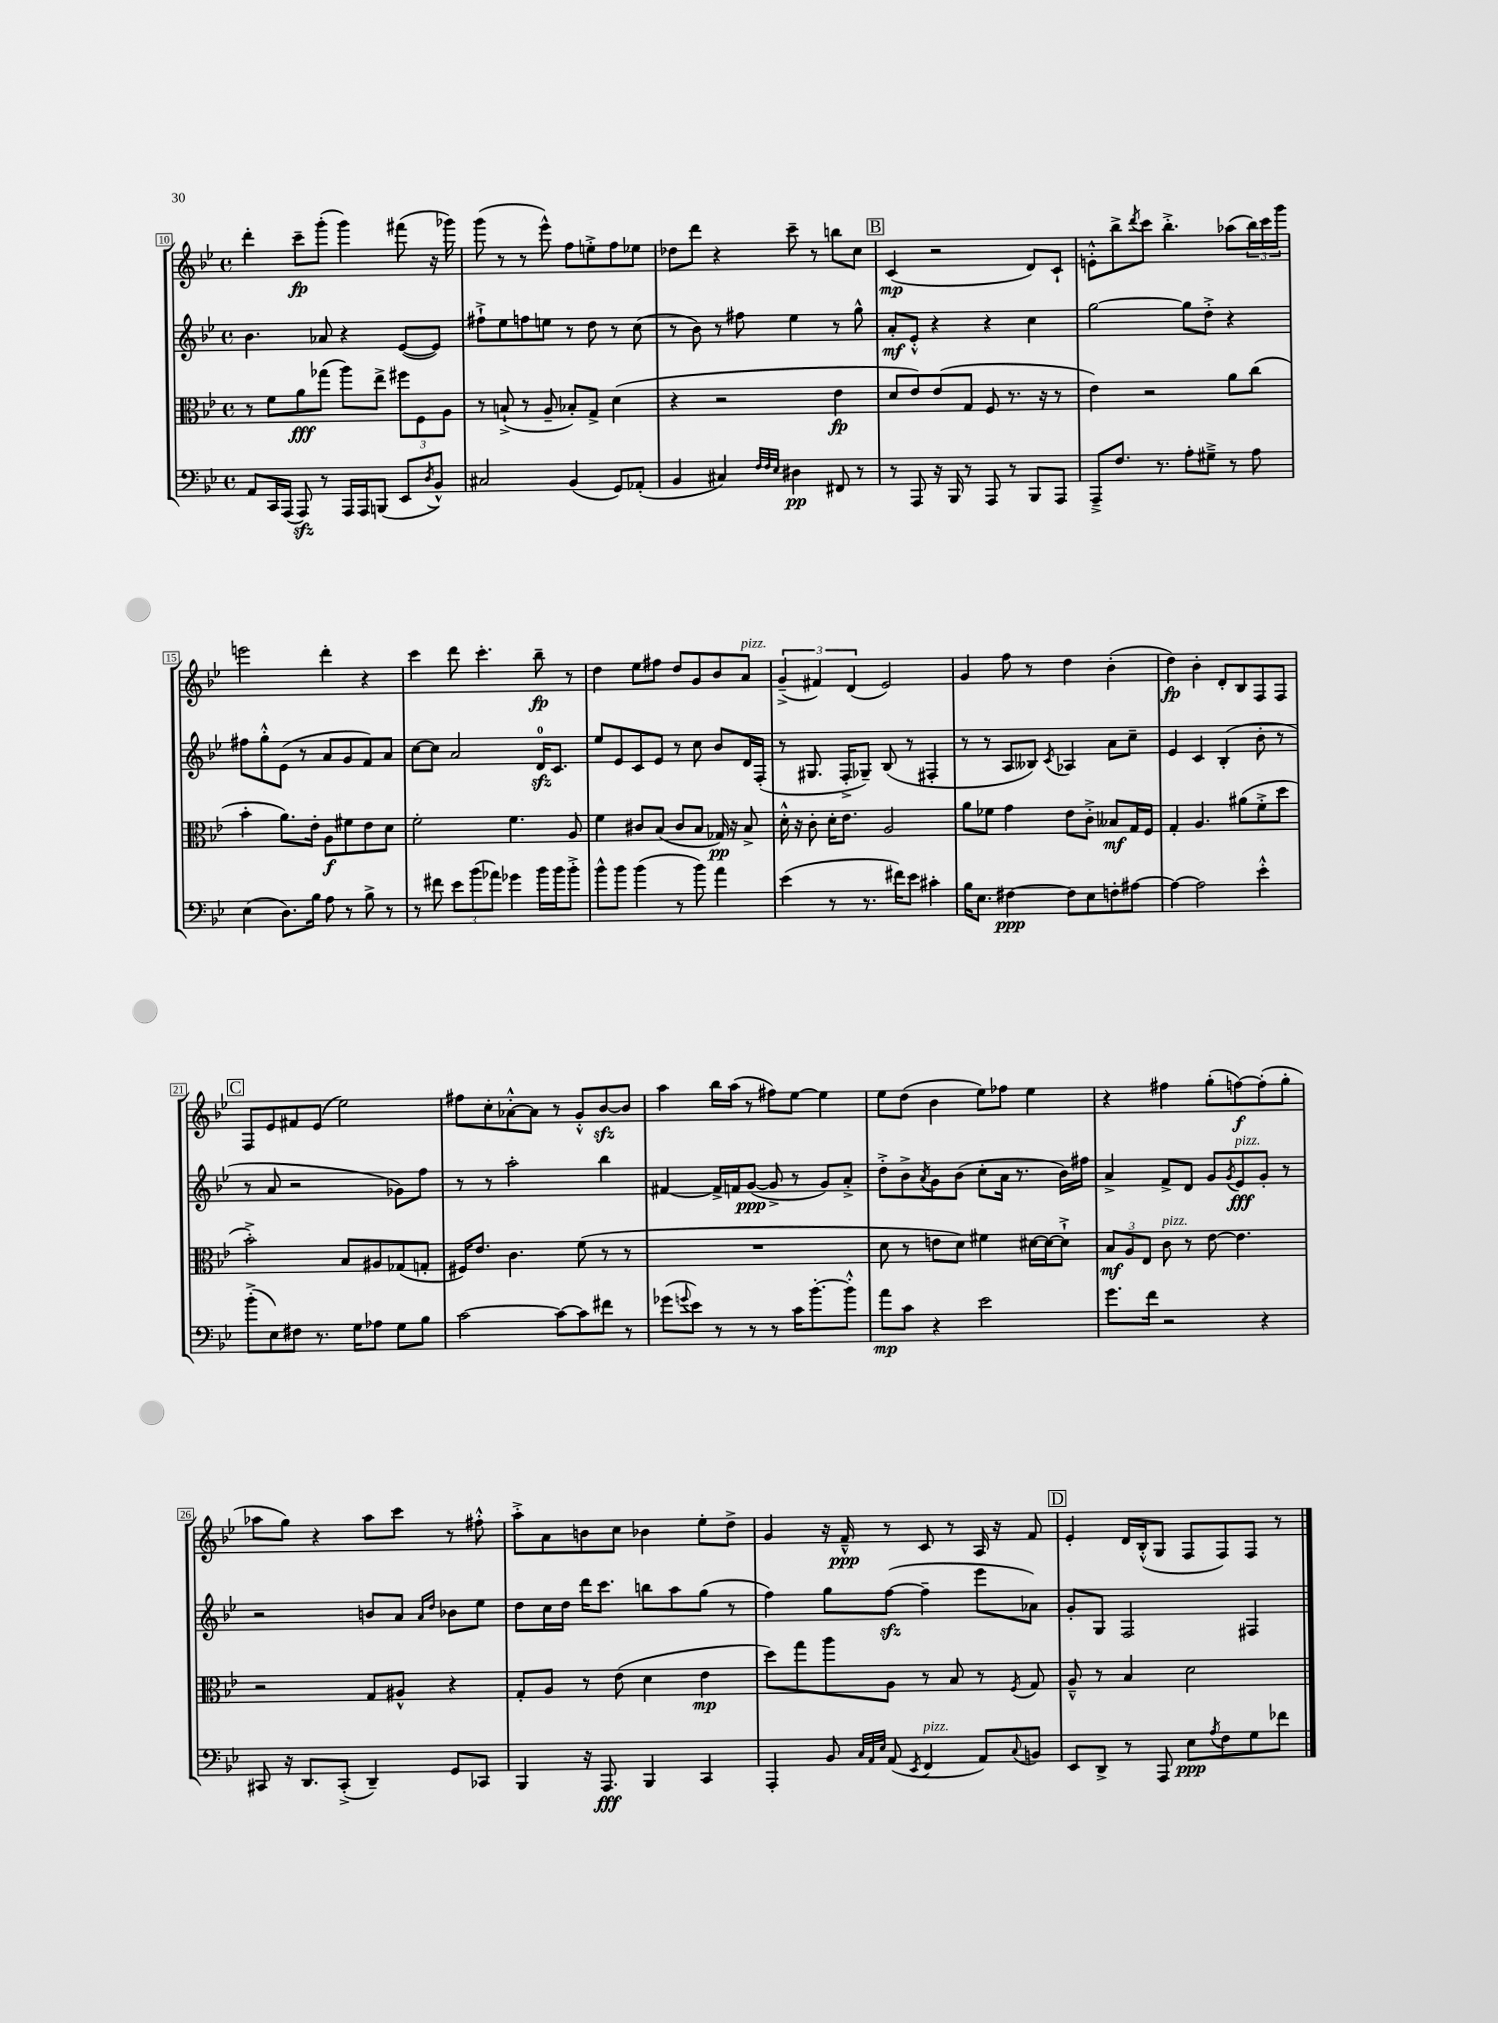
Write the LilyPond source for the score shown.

<<
\new StaffGroup <<
\new Staff = "s0" {
    \clef treble \key bes \major \defaultTimeSignature \time 4/4
    d'''4-. c'''8--\fp g'''8-.( g'''4) fis'''8( r16 ges'''16) |
    g'''8( r8 r8 ees'''8-^) f''8 e''8-.-> f''8 ees''8 |
    des''8 d'''8 r4 c'''8-- r8 b''8 c''8 |
    \mark \markup { \box "B" } c'4\mp( r2 d'8) c'8-! |
    e'8-.-^ bes''8-> \acciaccatura { d'''8 } c'''8 bes''4.-.-> aes''8( \tuplet 3/2 { bes''16) c'''16 g'''16 } |
    e'''2 d'''4-. r4 |
    c'''4 d'''8 c'''4.-. bes''8--\fp r8 |
    d''4 ees''8 fis''8 d''8 g'8 bes'8 a'8^\markup { \italic "pizz." } |
    \tuplet 3/2 { g'4--->( fis'4) d'4( } ees'2) |
    g'4 f''8 r8 d''4 bes'4-.( |
    d''4\fp) bes'4-. d'8-. bes8 f8 f8 |
    \mark \markup { \box "C" } f8 ees'8 fis'8 ees'8( ees''2) |
    fis''8 c''8-. aes'8~-.-^ aes'8 r8 g'8-.-^ bes'8~\sfz bes'8 |
    a''4 bes''16 a''16( r8 fis''8) ees''8~ ees''4 |
    ees''8 d''8( bes'4 ees''8) fes''8 ees''4 |
    r4 fis''4 g''8-.( f''8~\f) f''8-.( g''8-. |
    aes''8 g''8) r4 aes''8 c'''8 r8 fis''8-.-^ |
    a''8-.-> a'8 b'8 c''8 bes'4 ees''8-. d''8-> |
    g'4 r16 f'16---^\ppp r8 c'8 r8 a16 r16 f'8 |
    \mark \markup { \box "D" } ees'4-. d'16 bes16-.-^( g8 f8 f8) f8 r8 \bar "|." |
}
\new Staff = "s1" {
    \clef treble \key bes \major \defaultTimeSignature \time 4/4
    bes'4. aes'8 r4 ees'8~( ees'8) |
    fis''8-!-> ees''8 f''8 e''8 r8 d''8 r8 c''8( |
    r8 bes'8) r8 fis''8 ees''4 r8 g''8-^ |
    \mark \markup { \box "B" } a'8-.\mf ees'8-.-^ r4 r4 c''4 |
    g''2~ g''8 d''8-.-> r4 |
    fis''8 g''8-.-^ ees'8( r8 a'8 g'8 f'8) a'8 |
    c''8~ c''8 a'2 d'16-0\sfz c'8. |
    ees''8 ees'8 c'8 ees'8 r8 c''8 bes'8 d'16 f16-.( |
    r8 gis8. f16-.-> ges8--) bes8( r8 fis4-. |
    r8 r8 a8 beses8) \acciaccatura { c'8 } aes4 a'8 c''8-- |
    ees'4 c'4 bes4-.( bes'8-. r8 |
    \mark \markup { \box "C" } r8 a'8 r2 ges'8) f''8 |
    r8 r8 a''2-. bes''4 |
    fis'4~ fis'16-> f'16 g'8~\ppp( g'8-> r8 g'8) a'8-.-> |
    d''8-.-> bes'8-> \acciaccatura { a'8 } g'8 bes'8( c''8-. a'16 r8. bes'16) fis''16 |
    a'4-> f'8-> d'8 g'8 \acciaccatura { g'8 } ees'8\fff^\markup { \italic "pizz." } g'8-. r8 |
    r2 b'8 a'8 \grace { a'16 d''16 } bes'8 ees''8 |
    d''8 c''16 d''16 d'''16 c'''8. b''8 a''8 g''8( r8 |
    f''4) g''8 f''8~\sfz( f''4-- ees'''8 aes'8) |
    \mark \markup { \box "D" } g'8-. g8 f2 fis4 \bar "|." |
}
\new Staff = "s2" {
    \clef alto \key bes \major \defaultTimeSignature \time 4/4
    r8 f'8 a'8\fff ges''8( a''8) ees''8-> \tuplet 3/2 { fis''8 f8 a8 } |
    r8 b8-!->( r8 a8-- bes8-.) g8-> d'4( |
    r4 r2 ees'4\fp |
    \mark \markup { \box "B" } d'8 ees'8) ees'8( g8 f8 r8. r16 r8 |
    ees'4) r2 a'8 c''8( |
    bes'4-. a'8.) ees'16-. a8\f fis'8 ees'8 d'8 |
    f'2-. f'4. a8 |
    f'4 cis'8 bes8( cis'8 bes8 ges16\pp) r16 bes8-> |
    d'16-.-^ r16 c'8-. d'16-. ees'8. a2 |
    a'8 fes'8 g'4 ees'8 c'8-.-> beses8\mf g16 f16 |
    g4-. a4. ais'8( f'8-.-> d''8 |
    \mark \markup { \box "C" } bes'2-.->) bes8 ais8 ges8( g8-. |
    fis16) ees'8. c'4. f'8( r8 r8 |
    R1 |
    d'8 r8 e'8 d'8) fis'4 dis'16~ dis'16~ dis'8-!-> |
    \tuplet 3/2 { bes8\mf a8 ees8 } c'8^\markup { \italic "pizz." } r8 ees'8~ ees'4. |
    r2 g8 ais8-^ r4 |
    g8-. a8 r8 ees'8( d'4 ees'4\mp |
    d''8) g''8 a''8 a8 r8 bes8 r8 \acciaccatura { f8 } g8 |
    \mark \markup { \box "D" } a8---^ r8 bes4 d'2 \bar "|." |
}
\new Staff = "s3" {
    \clef bass \key bes \major \defaultTimeSignature \time 4/4
    a,8 c,16 a,,16( a,,8\sfz) r8 a,,16 a,,16 b,,8( ees,8 \acciaccatura { d8 } bes,8-^) |
    cis2 bes,4( g,8) aes,8-.( |
    bes,4 cis4) \grace { f32 f32 ees32 } dis4\pp fis,8 r8 |
    \mark \markup { \box "B" } r8 a,,8 r16 bes,,16 r8 a,,8 r8 bes,,8 a,,8 |
    a,,8---> f8. r8. a8-. gis8---> r8 a8 |
    ees4( d8.) bes16 a8 r8 bes8-> r8 |
    r8 fis'8 \tuplet 3/2 { ees'8 bes'8( aes'8) } ges'4 bes'16 bes'16 bes'8-.-> |
    bes'8-^ bes'8 bes'4( r8 bes'8) a'4 |
    ees'4( r8 r8. fis'16) ees'8 cis'4-. |
    bes16 ees8. fis4~\ppp fis8 ees8 f8-. ais8~ |
    ais4~ ais2 ees'4-.-^ |
    \mark \markup { \box "C" } bes'8-.->( ees8) fis8 r8. g16 aes8 g8 bes8 |
    c'2~ c'8~ c'8 fis'8 r8 |
    ges'8( \appoggiatura { g'8 } ees'8) r8 r8 r8 c'16 bes'8.~-. bes'8-.-^ |
    a'8\mp c'8 r4 ees'2 |
    g'8. f'16 r2 r4 |
    cis,8 r16 d,8. cis,8-.->( d,4--) g,8 ces,8 |
    bes,,4 r16 a,,8.\fff bes,,4 c,4 |
    a,,4-. bes,8 \grace { c32 a,32 ees32 } a,8( \acciaccatura { ees,8 } f,4^\markup { \italic "pizz." } a,8) \appoggiatura { c8 } b,8 |
    \mark \markup { \box "D" } ees,8 d,8-> r8 a,,8 ees8\ppp \acciaccatura { a8 } f8 g8 fes'8 \bar "|." |
}
>>
>>
\layout { \context { \Score currentBarNumber = #10 \override BarNumber.stencil = #(make-stencil-boxer 0.1 0.3 ly:text-interface::print) } }
